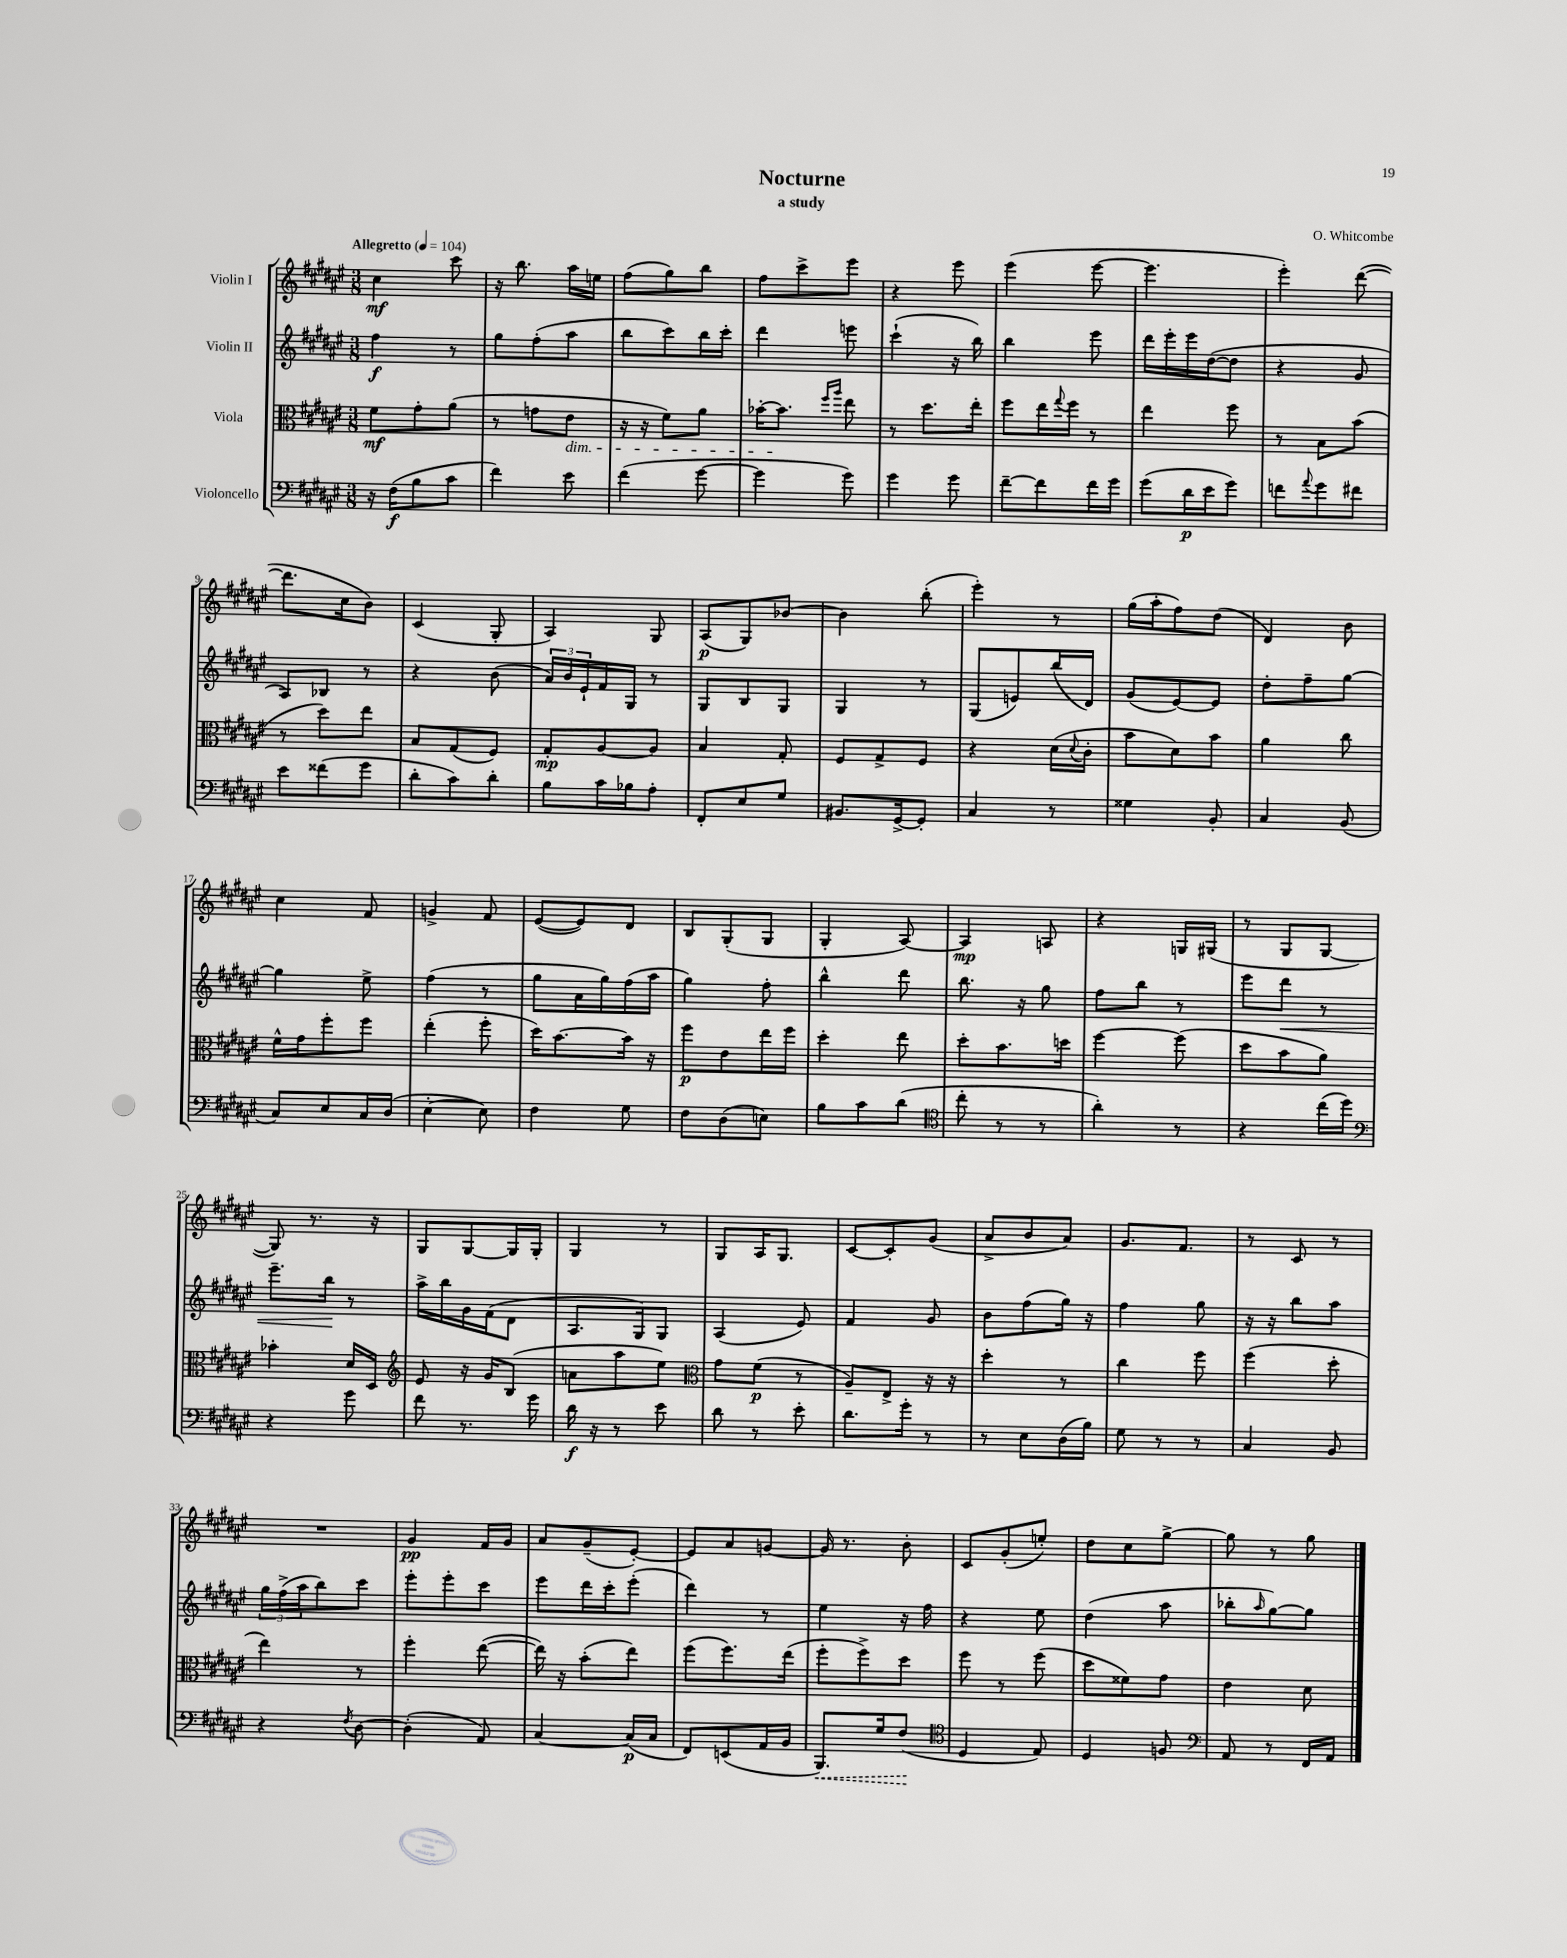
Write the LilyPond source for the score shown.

\header { title = "Nocturne" composer = "O. Whitcombe" subtitle = "a study" }
<<
\new StaffGroup <<
\new Staff = "s0" \with { instrumentName = "Violin I" } {
    \clef treble \key fis \major \numericTimeSignature \time 3/8 \tempo "Allegretto" 4 = 104
    cis''4\mf cis'''8 |
    r16 b''8. ais''16 e''16 |
    fis''8( gis''8) b''8 |
    fis''8 cis'''8-> eis'''8 |
    r4 eis'''8 |
    eis'''4( eis'''8~ |
    eis'''4. |
    eis'''4-.) dis'''8~( |
    dis'''8. cis''16 b'8) |
    cis'4( gis8-. |
    ais4) gis8 |
    ais8\p( gis8) bes'8~ |
    bes'4 b''8-.( |
    eis'''4-.) r8 |
    gis''16( ais''16-. fis''8) dis''8( |
    dis'4) b'8 |
    cis''4 fis'8 |
    g'4-> fis'8 |
    eis'8~( eis'8) dis'8 |
    b8 gis8-.( gis8 |
    gis4-. ais8~) |
    ais4\mp a8 |
    r4 g16 gis16( |
    r8 gis8 gis8~ |
    gis8) r8. r16 |
    gis8 gis8~ gis16 gis16-. |
    gis4 r8 |
    gis8 ais16 gis8. |
    cis'8~ cis'8-. gis'8( |
    ais'8-> b'8 ais'8) |
    gis'8. fis'8. |
    r8 cis'8 r8 |
    R4. |
    gis'4\pp fis'16 gis'16 |
    ais'8 gis'8--( eis'8~-.) |
    eis'8 ais'8 g'8~ |
    g'16 r8. b'8-. |
    cis'8 gis'8-.( e''8-.) |
    dis''8 cis''8 gis''8~-> |
    gis''8 r8 gis''8 \bar "|." |
}
\new Staff = "s1" \with { instrumentName = "Violin II" } {
    \clef treble \key fis \major \numericTimeSignature \time 3/8
    fis''4\f r8 |
    gis''8 fis''8-.( ais''8 |
    b''8 cis'''8) b''16 cis'''16-. |
    dis'''4 e'''8 |
    cis'''4-!( r16 b''16) |
    b''4 eis'''8 |
    dis'''16 eis'''16-. eis'''16 dis''16~( dis''8 |
    r4 gis'8 |
    ais8) bes8 r8 |
    r4 b'8( |
    \tuplet 3/2 { ais'16) b'16 eis'16-! } fis'16 gis16 r8 |
    gis8 b8 gis8 |
    gis4 r8 |
    gis8( e'8) b''16( dis'16) |
    gis'8( eis'8~) eis'8 |
    dis''8-. fis''8-- gis''8~ |
    gis''4 eis''8-> |
    fis''4( r8 |
    gis''8 ais'16 gis''16) fis''16( ais''16 |
    gis''4) fis''8-. |
    b''4-^ dis'''8 |
    b''8. r16 gis''8 |
    fis''8 b''8 r8 |
    eis'''8 dis'''8\< r8 |
    eis'''8.-- b''16\! r8 |
    ais''16-> b''16 gis'16 fis'16( dis'8 |
    ais8. gis16) gis8 |
    ais4( eis'8) |
    fis'4 gis'8 |
    b'8 fis''8( gis''16) r16 |
    fis''4 gis''8 |
    r16 r16 b''8 ais''8 |
    \tuplet 3/2 { gis''16 fis''16->( ais''16 } b''8) cis'''8 |
    eis'''8-. eis'''8-. cis'''8 |
    eis'''8 dis'''16 cis'''16-. eis'''8-.( |
    dis'''4) r8 |
    eis''4 r16 fis''16 |
    r4 eis''8 |
    dis''4( ais''8 |
    bes''8-. \grace { ais''16 } gis''8~) gis''8 \bar "|." |
}
\new Staff = "s2" \with { instrumentName = "Viola" } {
    \clef alto \key fis \major \numericTimeSignature \time 3/8
    fis'8\mf gis'8-. ais'8( |
    r8 g'8 eis'8\dim |
    r16 r16 fis'8) ais'8 |
    bes'16~-. bes'8.\! \grace { fis''16 ais''16 } eis''8 |
    r8 dis''8. eis''16-. |
    fis''8 eis''16 \appoggiatura { gis''8 } fis''16 r8 |
    eis''4 fis''8 |
    r8 b8 b'8( |
    r8 dis''8) eis''8 |
    b8 gis8( fis8) |
    gis8-.\mp ais8~ ais8 |
    b4 gis8-. |
    fis8 gis8-> fis8 |
    r4 dis'16( \appoggiatura { dis'8 } cis'16-. |
    b'8 dis'8) b'8 |
    ais'4 cis''8 |
    fis'16-^ gis'16 fis''8-. fis''8 |
    eis''4-.( fis''8-. |
    dis''16) b'8.~ b'16 r16 |
    fis''8\p eis'8 eis''16 fis''16 |
    dis''4-. eis''8 |
    dis''8-. b'8. d''16 |
    fis''4~ fis''8( |
    dis''8 b'8 ais'8) |
    bes'4-. dis'16 dis16 |
    \clef treble eis'8 r16 gis'16 b8( |
    a'8 ais''8 eis''8) |
    \clef alto gis'8 fis'8\p( r8 |
    ais8--) eis8-> r16 r16 |
    dis''4-. r8 |
    cis''4 fis''8 |
    fis''4( dis''8-. |
    eis''4) r8 |
    fis''4-. eis''8~( |
    eis''16) r16 b'8-.( eis''8) |
    fis''8( fis''8.) eis''16( |
    fis''8-. fis''8->) dis''8 |
    fis''8 r8 fis''8( |
    dis''8 fisis'8) gis'8 |
    eis'4 dis'8 \bar "|." |
}
\new Staff = "s3" \with { instrumentName = "Violoncello" } {
    \clef bass \key fis \major \numericTimeSignature \time 3/8
    r16 fis16\f( b8 cis'8 |
    fis'4) eis'8 |
    fis'4( gis'8~ |
    gis'4 gis'8) |
    gis'4 gis'8 |
    fis'8~-- fis'8 fis'16 gis'16 |
    gis'8( dis'16\p eis'16 gis'8) |
    f'8 \appoggiatura { ais'8 } gis'8 fis'8 |
    eis'8 fisis'8( gis'8 |
    dis'8-. cis'8) dis'8-. |
    b8 cis'16 bes16 ais8-. |
    fis,8-. eis8 gis8 |
    bis,8. gis,16~-> gis,8-. |
    cis4 r8 |
    gisis4 b,8-. |
    cis4 b,8( |
    cis8) eis8 cis16 dis16( |
    eis4~-. eis8) |
    fis4 gis8 |
    fis8 dis8( e8) |
    b8 cis'8 dis'8( |
    \clef tenor cis''8-. r8 r8 |
    ais'4-.) r8 |
    r4 cis''16( dis''16) |
    \clef bass r4 gis'8 |
    fis'8 r8. gis'16 |
    dis'16\f r16 r8 eis'8 |
    dis'8 r8 eis'8-. |
    dis'8. gis'16-. r8 |
    r8 eis8 dis16( b16) |
    gis8 r8 r8 |
    cis4 b,8 |
    r4 \acciaccatura { fis8 } dis8~ |
    dis4-.( ais,8) |
    cis4~ cis16\p( cis16 |
    fis,8) e,8( ais,16 b,16 |
    \once \override Hairpin.style = #'dashed-line b,,8.\<) gis16 fis8\!( |
    \clef tenor dis4 eis8) |
    dis4 f8 |
    \clef bass ais,8 r8 fis,16 ais,16 \bar "|." |
}
>>
>>
